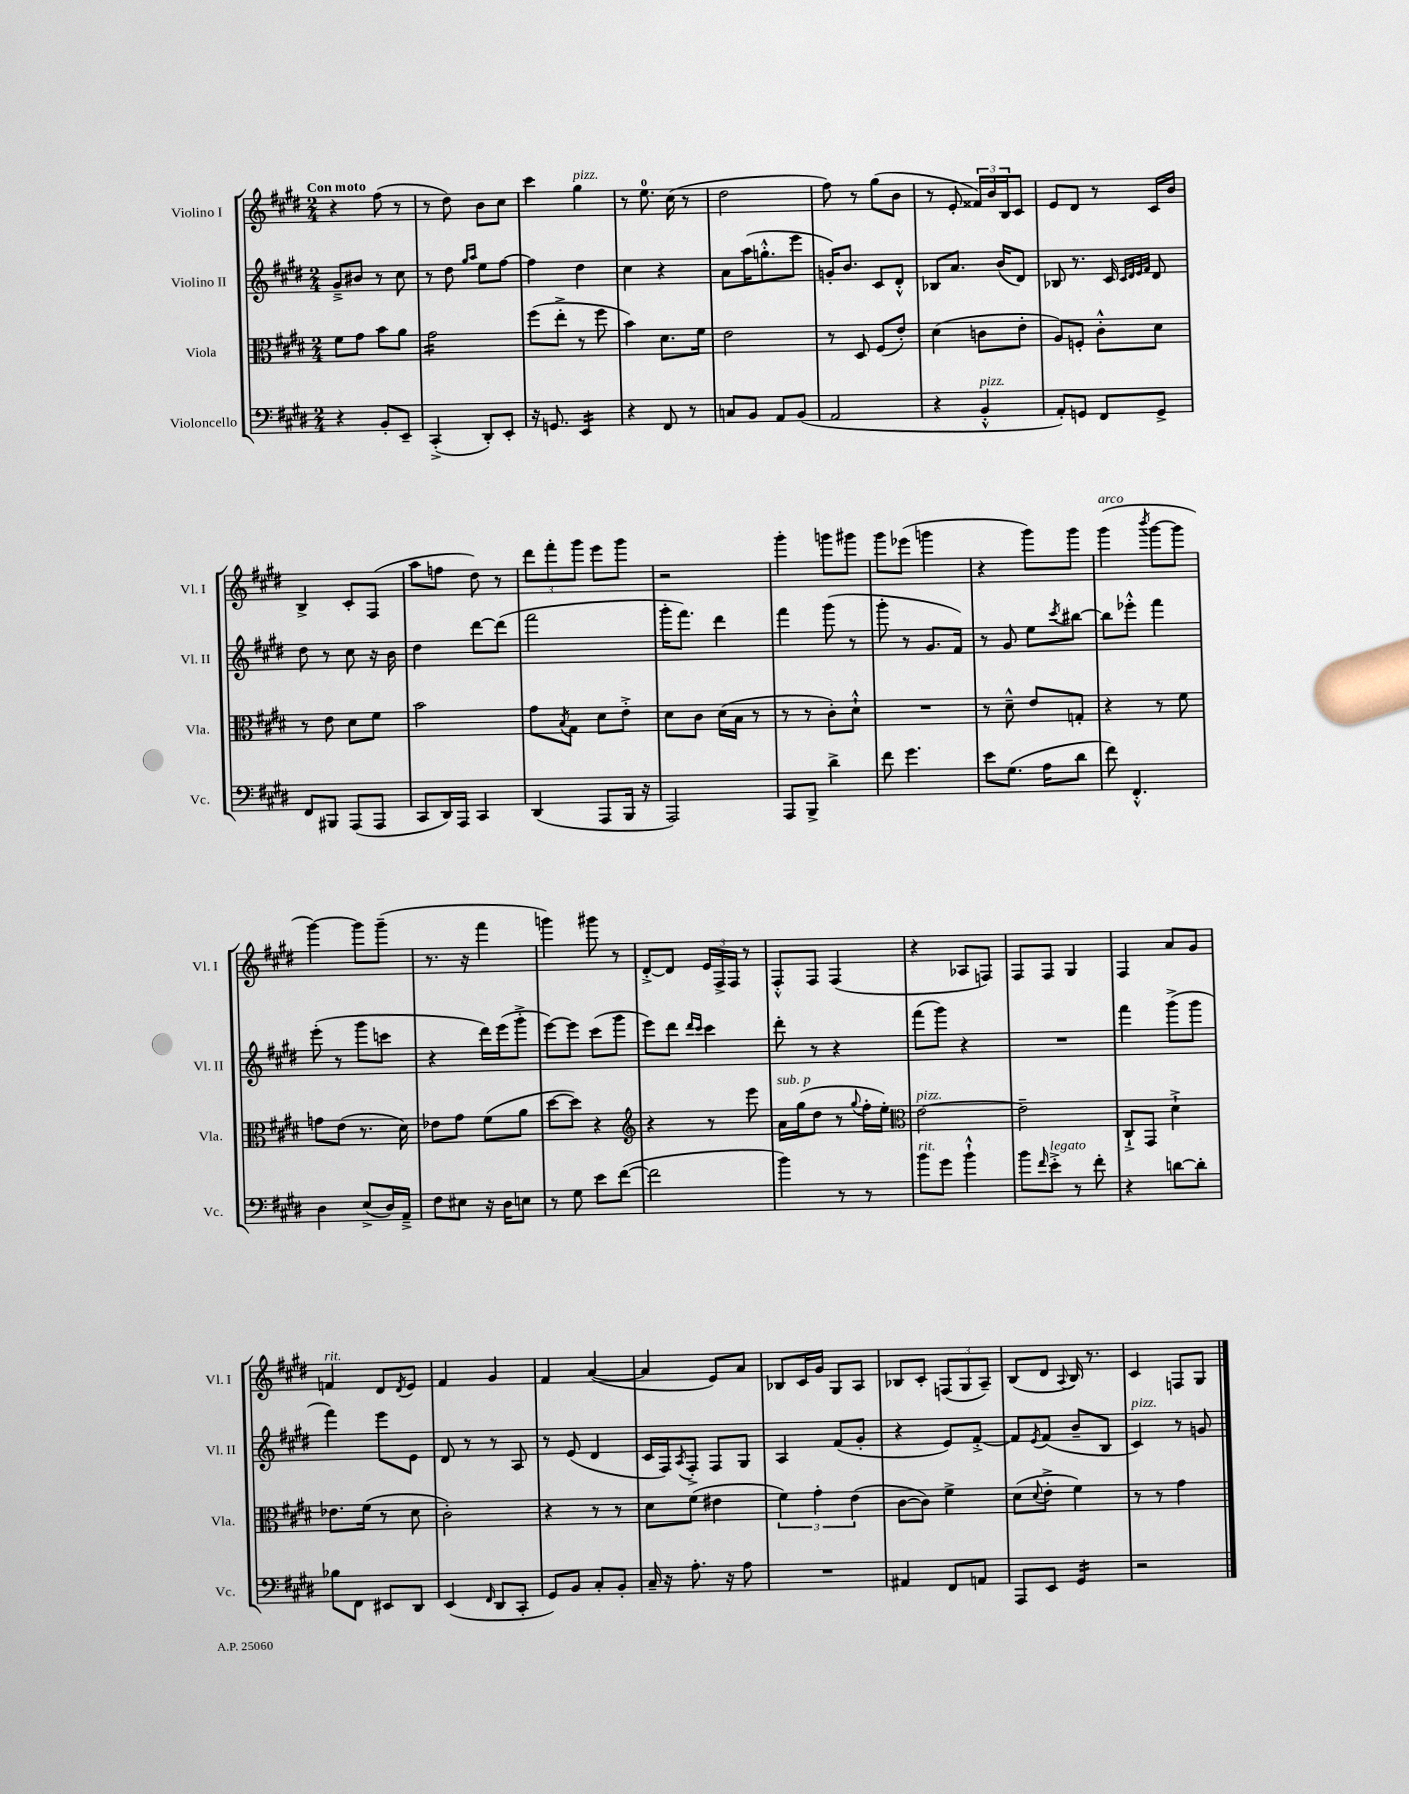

**kern	**kern	**kern	**kern
*part4	*part3	*part2	*part1
*staff4	*staff3	*staff2	*staff1
*I"Violoncello	*I"Viola	*I"Violino II	*I"Violino I
*I'Vc.	*I'Vla.	*I'Vl. II	*I'Vl. I
*clefF4	*clefC3	*clefG2	*clefG2
*k[f#c#g#d#]	*k[f#c#g#d#]	*k[f#c#g#d#]	*k[f#c#g#d#]
*M2/4	*M2/4	*M2/4	*M2/4
=1	=1	=1	=1
!	!	!	!LO:TX:a:B:t=Con moto
4r	8f#\L	8g#~^/L	4r
.	8g#\J	8b#X/J	.
8BB'/L	8b\L	8r	(8ff#\
8EE~/J	8a\J	8cc#\	8r
=2	=2	=2	=2
*	*tremolo	*	*
(4CC#'^/	16g#\LL	8r	8r
.	16g#\	.	.
.	16g#\	8dd#\	8dd#\)
.	16g#\	.	.
.	.	16qqgg#/LL	.
.	.	16qqaa/JJ	.
8DD#'/L)	16g#\	8ee\L	8b\L
.	16g#\	.	.
8EE'/J	16g#\	[8ff#\J	8cc#\J
.	16g#\JJ	.	.
*	*Xtremolo	*	*
=3	=3	=3	=3
16r	(8ff#\L	4ff#\]	4ccc#\
8.GGn/	.	.	.
.	8ee'^\J	.	.
!	!	!	!LO:TX:a:i:t=pizz.
*tremolo	*	*	*
16EE/LL	8r	4dd#\	4gg#\
16EE/	.	.	.
16EE/	8ff#\	.	.
16EE/JJ	.	.	.
*Xtremolo	*	*	*
=4	=4	=4	=4
4r	4b\)	4cc#\	8r
.	.	.	8.ee\
8FF#/	8.d#\L	4r	.
.	.	.	(16cc#\
8r	.	.	8r
.	16f#\Jk	.	.
=5	=5	=5	=5
8Cn/L	2e\	8a\L	2dd#\
8BB/J	.	(16aa\K	.
.	.	8.ggn'^^\	.
8AA/L	.	.	.
(8BB/J	.	8eee\J	.
=6	=6	=6	=6
2AA/	8r	16gn'/KL)	8ff#\)
.	.	8.b/J	.
.	8D#/	.	8r
.	(8F#/L	8c#/L	(8gg#\L
.	8e'/J)	8d#'^^/J	8b\J
=7	=7	=7	=7
4r	(4d#\	8B-X/L	8r
.	.	8.a/J	8e'/
!LO:TX:a:i:t=pizz.	!	!	!
4BB'^^/	8cn\L	.	24f##X/LL)
.	.	.	24b/
.	.	(16b/KL	.
.	.	.	24B/J
.	8e'\J	8d#/J)	8c#/J
=8	=8	=8	=8
8AA'/L)	8A/L)	8B-X/	8e/L
8GGn/J	8Fn'/J	8.r	8d#/J
8FF#/L	8c#'^^\L	.	8r
.	.	16c#/	.
.	.	32qqc#/LLL	.
.	.	32qqd#/	.
.	.	32qqe/	.
.	.	32qqf#/JJJ	.
8GG^/J	8d#\J	8d#/	16c#/LL
.	.	.	16b/JJ
!!LO:LB:g=z
=9	=9	=9	=9
8FF#/L	8r	8dd#\	4B^/
8BBB#X/J	8e\	8r	.
(8AAA/L	8d#\L	8cc#\	8c#'/L
8AAA/J	8f#\J	16r	(8F#/J
.	.	16b\	.
=10	=10	=10	=10
8CC#/L	2b\	4dd#\	8aa\L
16DD#/L)	.	.	8ffn\J
16AAA/JJ	.	.	.
4CC#/	.	[8ddd#\L	8dd#\)
.	.	(8ddd#\J]	8r
=11	=11	=11	=11
(4DD#/	8g#\L	2fff#\	12ddd#\L
.	.	.	12fff#'\
.	8qB/	.	.
.	8G#\J	.	.
.	.	.	12ggg#\J
8AAA/L	8d#\L	.	8eee\L
16BBB/Jk	8e'^\J	.	8ggg#\J
16r	.	.	.
=12	=12	=12	=12
2AAA/)	8d#\L	16ggg#'\KL	2r
.	.	8.fff#\J)	.
.	8c#\J	.	.
.	(16d#\LL	4ddd#\	.
.	16B\JJ	.	.
.	8r	.	.
=13	=13	=13	=13
8AAA/L	8r	4fff#\	4ggg#'\
8BBB^/J	8r	.	.
4d#^\	8c#'\L)	(8ggg#\	8gggn\L
.	8d#`^^\J	8r	8ggg#X\J
=14	=14	=14	=14
8f#\	2r	8ggg#'\	8ggg#\L
4.g#\	.	8r	(8eee-X\J
.	.	8.g#/L	4gggn\
.	.	16f#/Jk)	.
=15	=15	=15	=15
8e\L	8r	8r	4r
(8.G#\J	8d#~^^\	8g#/	.
.	8e/L	8ee\L	8ggg#\L)
16A\KL	.	.	.
.	.	8qccc#/	.
8d#\J	8Gn'/J	[8bb#X\J	8ggg#\J
=16	=16	=16	=16
!	!	!	!LO:TX:a:i:t=arco
8f#\)	4r	8bb#\L]	(4ggg#\
4.FF#'^^/	.	8eee-X'^^\J	.
.	.	.	8qbbb/
.	8r	4fff#\	[8ggg#\L
.	8f#\	.	8ggg#\J]
!!LO:LB:g=z
=17	=17	=17	=17
4D#\	8gn\L	(8eee'\	[4ggg#\)
.	(8e\J	8r	.
(8E^/L	8.r	8ggg#\L	8ggg#\L]
16D#/L)	.	8cccn\J	(8ggg#~\J
16AA~^/JJ	16d#\)	.	.
=18	=18	=18	=18
8F#\L	8e-X\L	4r	8.r
8E#X\J	8g#\J	.	.
.	.	.	16r
16r	(8f#\L	16ddd#\LL)	4fff#\
16D#\KL	.	(16eee\J	.
8En\J	8a\J	8ggg#'^\J	.
=19	=19	=19	=19
8r	[8dd#\L	[8eee\L)	4gggn\)
8G#\	8dd#\J])	8eee\J]	.
8e\L	4r	(8ccc#\L	8ggg#X\
([8f#\J	.	8ggg#\J	8r
=20	=20	=20	=20
*	*clefG2	*	*
2f#\]	4r	8eee\L)	[8d#'^/L
.	.	8ddd#\J	8d#/J]
.	.	16qqddd#/LL	.
.	.	16qqccc#/JJ	.
.	8r	4ccc#\	24e/LL
.	.	.	24F#^/
.	.	.	24F#/JJ
.	8eee\	.	8r
=21	=21	=21	=21
!	!LO:TX:a:i:t=sub. p	!	!
4b\)	16a\LL	8ddd#'\	8F#'^^/L
.	(16gg#\J	.	.
.	8dd#\J	8r	8F#/J
8r	8r	4r	(4F#/
.	8qqgg#/	.	.
8r	16ff#'\LL	.	.
.	16ee'\JJ)	.	.
=22	=22	=22	=22
*	*clefC3	*	*
!	!LO:TX:a:i:t=pizz.	!	!
!LO:TX:a:i:t=rit.	!	!	!
8b\L	[2e\	(8fff#\L	4r
8g#\J	.	8ggg#\J)	.
4b`^^\	.	4r	8A-X/L
.	.	.	8Fn/J)
=23	=23	=23	=23
8b\L	2e~\]	2r	8F#/L
16qqf#/	.	.	.
!LO:TX:a:i:t=legato	!	!	!
8e'^\J	.	.	8F#/J
8r	.	.	4G#/
8f#'\	.	.	.
=24	=24	=24	=24
4r	8C#`^/L	4fff#\	4F#/
.	8GG#/J	.	.
[8dn\L	4d#`^\	(8ggg#^\L	8a/L
8d'\J]	.	8ggg#\J	8g#/J
!!LO:LB:g=z
=25	=25	=25	=25
!	!	!	!LO:TX:a:i:t=rit.
8B-X\L	8.e-X\L	4fff#\)	4fn/
8FF#\J	.	.	.
.	(16f#\Jk	.	.
8EE#X/L	8r	8eee\L	8d#/L
.	.	.	8qd#/
8DD#/J	8d#\	8e\J	8e/J
=26	=26	=26	=26
(4EE/	2c#'\)	8d#/	4f#/
.	.	8r	.
16qqFF#/	.	.	.
8DD#/L	.	8r	4g#/
8CC#'/J	.	8A/	.
=27	=27	=27	=27
8GG#/L)	4r	8r	4f#/
8BB/J	.	(8e/	.
8C#'/L	8r	4d#/	([4a/
8BB'/J	8r	.	.
=28	=28	=28	=28
16C#~/	8d#\L	16c#/LL	4a/]
16r	.	16F#/J)	.
.	.	8qA/	.
8.A'\	(8f#\J	8F#'^/J	.
.	4e#X\	8F#/L	8e/L)
16r	.	.	.
8A\	.	8G#/J	8a/J
=29	=29	=29	=29
2r	6f#\)	4A/	8B-X/L
.	.	.	16c#/L
.	6g#'\	.	.
.	.	.	16g#/JJ
.	.	(8f#/L	8G#/L
.	(6e\	.	.
.	.	8g#'/J	8A/J
=30	=30	=30	=30
4AA#X/	[8c#\L	4r	8B-X/L
.	8c#\J])	.	8c#'/J
8FF#/L	4f#^\	8e/L)	(12Fn/L
.	.	.	12G#/
8AAn/J	.	[8f#'^/J	.
.	.	.	12A~/J)
=31	=31	=31	=31
8AAA/L	(8d#\L	8f#/L]	(8B/L
.	8qqd#/	8qe/	.
8EE/J	8e'^\J	(8f#/J	8d#/J
.	.	.	8qqA/
*tremolo	*	*	*
16GG#/LL	4f#\)	8b~/L	16B/)
16GG#/	.	.	8.r
16GG#/	.	8B/J	.
16GG#/JJ	.	.	.
*Xtremolo	*	*	*
=32	=32	=32	=32
!	!	!LO:TX:a:i:t=pizz.	!
2r	8r	4c#/)	4c#/
.	8r	.	.
.	4g#\	8r	8Fn/L
.	.	8gn/	8G#/J
==	==	==	==
*-	*-	*-	*-
